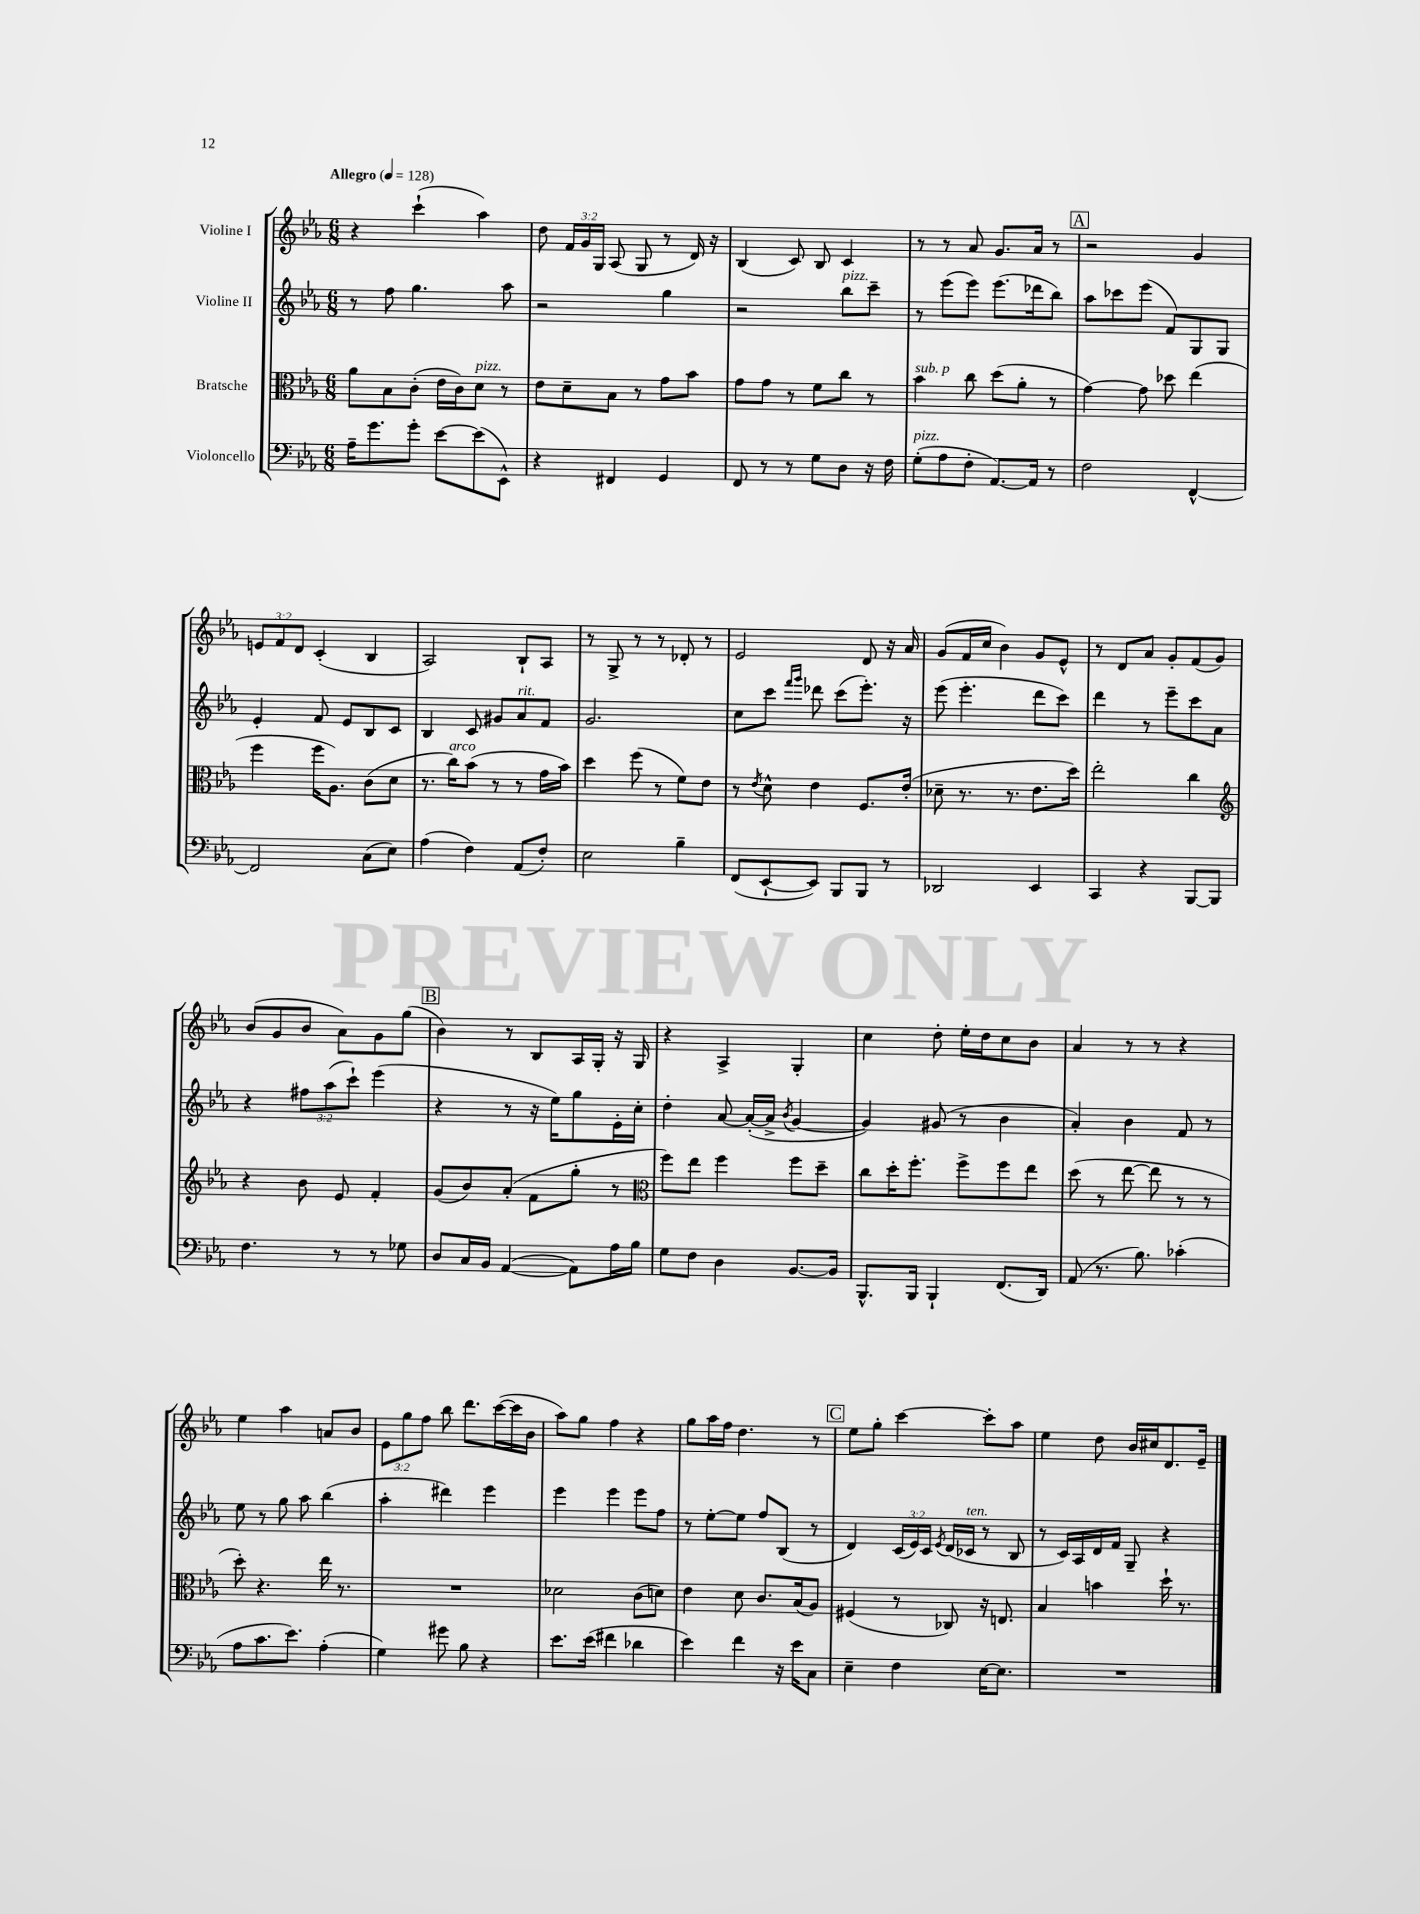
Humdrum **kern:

**kern	**kern	**kern	**kern
*part4	*part3	*part2	*part1
*staff4	*staff3	*staff2	*staff1
*I"Violoncello	*I"Bratsche	*I"Violine II	*I"Violine I
*clefF4	*clefC3	*clefG2	*clefG2
*k[b-e-a-]	*k[b-e-a-]	*k[b-e-a-]	*k[b-e-a-]
*M6/8	*M6/8	*M6/8	*M6/8
*MM128	*MM128	*MM128	*MM128
=1	=1	=1	=1
!	!	!	!LO:TX:a:B:t=Allegro
16A-~\KL	8a-\L	8r	4r
8.g\	.	.	.
.	8B-\	8ff\	.
8g'\J	(8c'\J	4.gg\	(4ccc`\
[8e-\L	16e-\LL	.	.
.	16c\J)	.	.
!	!LO:TX:a:i:t=pizz.	!	!
(8e-\]	8d\J	.	4aa-\)
8EE-^^\J)	8r	8aa-\	.
=2	=2	=2	=2
4r	8e-\L	2r	8dd\
.	8d~\	.	24f/LL
.	.	.	24g/
.	.	.	24G/JJ
4FF#X/	8B-\J	.	(8A-/
.	8r	.	8G/
4GG/	8g\L	4gg\	8r
.	8b-\J	.	16d/)
.	.	.	16r
=3	=3	=3	=3
8FF/	8g\L	2r	(4B-/
8r	8g\J	.	.
8r	8r	.	8c/)
8G\L	8f\L	.	8B-/
!	!	!LO:TX:a:i:t=pizz.	!
8D\J	8cc\J	8bb-\L	4c/
16r	8r	8ccc~\J	.
16F\	.	.	.
=4	=4	=4	=4
!	!LO:TX:a:i:t=sub. p	!	!
!LO:TX:a:i:t=pizz.	!	!	!
(8G'\L	4b-\	8r	8r
8A-\	.	(8eee-\L	8r
8F'\J	8cc\	8eee-\J)	8a-/
[8.AA-/L)	(8dd\L	(8.eee-\L	8.g/L
.	8a-'\J	.	.
16AA-/Jk]	.	16ddd-X\k	16a-/Jk
8r	8r	8bb-\J)	8r
!!LO:REH:place=s1:t=A
=5	=5	=5	=5
2F\	[4g\)	8aa-\L	2r
.	.	8ccc-X\	.
.	8g\]	(8eee-\J	.
.	8dd-X\	8f/L)	.
[4FF^^/	(4ee-\	8G/	4g/
.	.	8G/J	.
!!LO:LB:g=z
=6	=6	=6	=6
2FF/]	4ff\	4e-'/	12en/L
.	.	.	12f/
.	.	.	12d/J
.	16ff\KL	8f/	(4c'/
.	8.A-\J)	.	.
.	.	8e-/L	.
(8C\L	(8c\L	8B-/	4B-/
8E-\J)	8d\J	8c/J	.
=7	=7	=7	=7
(4A-\	8.r	4B-/	2A-/)
!	!LO:TX:a:i:t=arco	!	!
.	16cc\KL)	.	.
4F\)	(8b-\J	8c/	.
.	8r	8g#X/L	.
!	!	!LO:TX:a:i:t=rit.	!
(8AA-/L	8r	8a-/	8B-`/L
8F'/J)	16g\LL	8f/J	8A-/J
.	16b-\JJ)	.	.
=8	=8	=8	=8
2E-\	4dd\	2.g/	8r
.	.	.	8G^/
.	(8ff\	.	8r
.	8r	.	8r
4B-~\	8f\L)	.	8d-X'/
.	8e-\J	.	8r
=9	=9	=9	=9
(8FF/L	8r	8cc\L	2e-/
.	8qe-/	.	.
[8EE-`/	8d^^\	8ccc\J	.
.	.	16qqfff/LL	.
.	.	16qqggg/JJ	.
8EE-/J])	4e-\	8ddd-X\	.
8BBB-/L	.	(8ccc\L	.
8BBB-/J	8.F/L	8.eee-'\J)	8d/
8r	.	.	16r
.	(16e-'/Jk	16r	16a-/
=10	=10	=10	=10
2DD-X/	8d-X~\	(8eee-\	(8g/L
.	8.r	4.eee-'\	16f/L
.	.	.	16cc/JJ
.	.	.	4b-\)
.	8.r	.	.
4EE-/	8.e-\L	8ddd\L	8g/L
.	.	8ccc\J)	8e-^^/J
.	16dd\Jk)	.	.
=11	=11	=11	=11
4CC/	2ee-'\	4ddd\	8r
.	.	.	8d/L
4r	.	8r	8a-/J
.	.	8eee-~\L	8g'/L
[8BBB-/L	4cc\	8ccc\	(8f/
8BBB-/J]	.	8a-\J	8g/J)
!!LO:LB:g=z
=12	=12	=12	=12
*	*clefG2	*	*
4.F\	4r	4r	(8b-/L
.	.	.	8g/
.	8b-\	12ff#X\L	8b-/J
.	.	(12aa-\	.
8r	8e-/	.	8a-\L)
.	.	12ccc`\J)	.
8r	4f'/	(4eee-\	8g\
8G-X\	.	.	(8gg\J
!!LO:REH:place=s1:t=B
=13	=13	=13	=13
8D/L	(8g/L	4r	4b-\)
16C/L	8b-/)	.	.
16BB-/JJ	.	.	.
([4AA-/	(8a-'/J	8r	8r
.	8f\L	16r	8B-/L
.	.	16ee-\KL)	.
8AA-\L])	8gg'\J	8gg\	16A-/L
.	.	.	16G'/JJ
16A-\L	8r	16e-'\L	16r
16B-\JJ	.	16cc'\JJ	16G/
=14	=14	=14	=14
*	*clefC3	*	*
8G\L	8ff\L)	4dd'\	4r
8F\J	8ee-\J	.	.
4D\	4ff\	[8a-/	4A-^/
.	.	(16a-'/LL_	.
.	.	16a-^/JJ]	.
.	.	8qb-/	.
[8.BB-/L	8ff\L	[4g/	4G'/
.	8dd~\J	.	.
16BB-/Jk]	.	.	.
=15	=15	=15	=15
8.BBB-^^/L	8cc\L	4g/])	4cc\
.	16dd'\K	.	.
16BBB-/Jk	8.ff'\J	.	.
4BBB-`/	.	(8g#X/	8dd'\
.	8ff^\L	8r	16ee-'\LL
.	.	.	16dd\J
(8.FF/L	8ff\	4b-\	8cc\
.	8ee-\J	.	8b-\J
16DD/Jk)	.	.	.
=16	=16	=16	=16
(8AA-/	(8dd\	4a-'/)	4a-/
8.r	8r	.	.
.	[8ee-\	4b-\	8r
8.B-\)	.	.	.
.	8ee-\]	.	8r
(4c-X'\	8r	8f/	4r
.	8r	8r	.
!!LO:LB:g=z
=17	=17	=17	=17
8A-\L	8dd'\)	8ee-\	4ee-\
8.c\	4.r	8r	.
.	.	8gg\	4aa-\
8.e-\J)	.	.	.
.	.	8aa-\	.
(4A-'\	16ee-\	(4bb-\	8an/L
.	8.r	.	.
.	.	.	8b-/J
=18	=18	=18	=18
4G\)	2.r	4aa-'\	12e-\L
.	.	.	12gg\
.	.	.	12ff\J
8g#X\	.	4ddd#X\)	8bb-\
8B-\	.	.	8.ddd\L
4r	.	4eee-\	.
.	.	.	([16ccc\L
.	.	.	16ccc\]
.	.	.	16b-\JJ
=19	=19	=19	=19
8.e-\L	2d-X\	4eee-\	8aa-\L)
.	.	.	8gg\J
(16e-\Jk	.	.	.
4f#X\	.	4eee-\	4ff\
4d-X\	(8c\L	8eee-\L	4r
.	8dn\J)	8ff\J	.
=20	=20	=20	=20
4e-\)	4e-\	8r	8gg\L
.	.	[8ee-'\L	16aa-\L
.	.	.	16ff\JJ
4f\	8d\	8ee-\J]	4.dd\
.	8.c/L	8ff/L	.
16r	.	(8B-/J	.
16e-\KL	(16B-/k	.	.
8C\J	8A-/J)	8r	8r
!!LO:REH:place=s1:t=C
=21	=21	=21	=21
4E-~\	(4F#X/	4d/)	8ee-\L
.	.	.	8gg'\J
4F\	8r	(24c/LL	[4ccc\
.	.	24e-/)	.
.	.	24c/JJ	.
.	.	8qe-/	.
.	8C-X/)	(16d/LL	.
!	!	!LO:TX:a:i:t=ten.	!
.	.	16c-X/JJ	.
[16E-\KL	16r	8r	8ccc'\L]
8.E-\J]	8.En/	.	.
.	.	8B-/	8aa-\J
=22	=22	=22	=22
2.r	4B-/	8r	4ee-\
.	.	16c/LL)	.
.	.	16A-/	.
.	4bn\	16d/	8dd\
.	.	16f/JJ	.
.	.	8G~/	16b-/LL
.	.	.	16cc#X/J
.	16dd`\	4r	8.d/
.	8.r	.	.
.	.	.	16e-~/Jk
==	==	==	==
*-	*-	*-	*-
